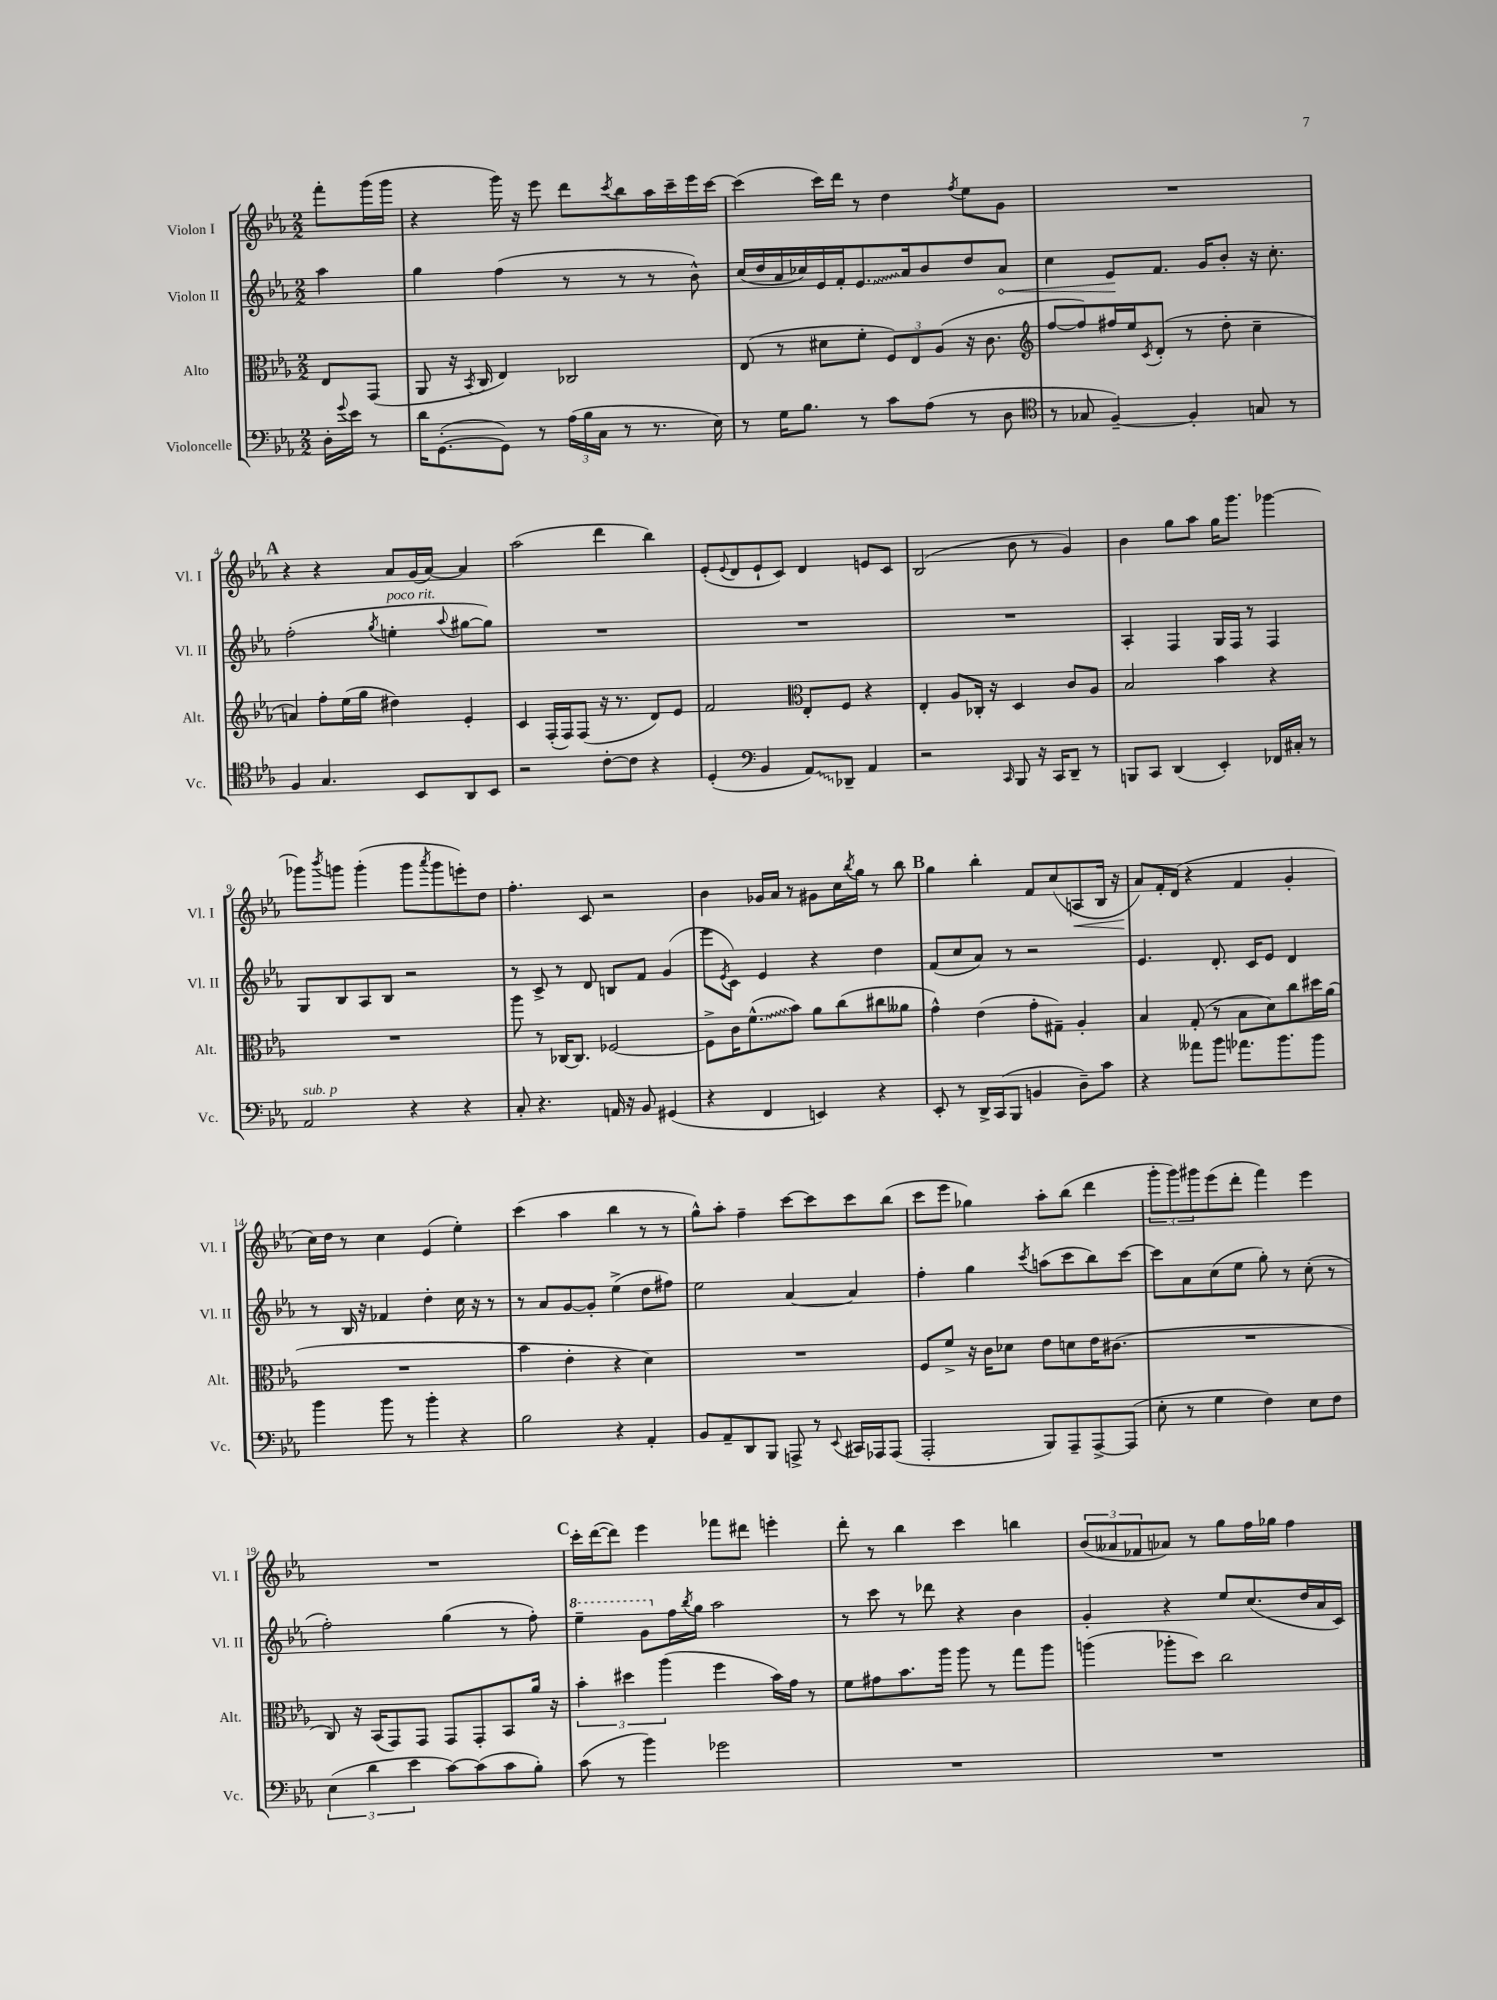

**kern	**kern	**kern	**kern
*staff4	*staff3	*staff2	*staff1
*clefF4	*clefC3	*clefG2	*clefG2
*k[b-e-a-]	*k[b-e-a-]	*k[b-e-a-]	*k[b-e-a-]
*M2/2	*M2/2	*M2/2	*M2/2
16D'	8E-	4aa-	8fff'
8qqg	.	.	.
16e-	.	.	.
8r	(8GG	.	(16ggg
.	.	.	16ggg
=	=	=	=
16d	8AA-	4gg	4r
([8.GG'	.	.	.
.	16r	.	.
.	8qBB-	.	.
.	16C	.	.
8GG])	4E-)	(4ff	16ggg)
.	.	.	16r
8r	.	.	8eee-
(24A-	2C-	8r	8ddd
24B-	.	.	.
24C	.	.	.
.	.	.	8qccc
8r	.	8r	8bb-
8.r	.	8r	16aa-
.	.	.	16ccc~
.	.	8b-^^)	16eee-
16E-)	.	.	[16ccc
=	=	=	=
8r	(8E-	(16cc	(4ccc]
.	.	16dd	.
16G	8r	16a-	.
8.B-	.	16cc-)	.
.	8d#	16e-	16ccc)
.	.	16f'	16ddd
8r	8f'	8.e-	8r
8c	12F)	.	4dd
.	.	16a-	.
.	12E-	.	.
(8A-	.	8b-	.
.	(12A-	.	.
.	.	.	8qff
8r	16r	8dd	8ee-
.	8.c	.	.
8D	.	8a-	8g
=	=	=	=
*clefC4	*clefG2	*	*
8r	[8ff	4cc	1r
8G-	8ff])	.	.
[4F~)	16ff#	8e-	.
.	16ee-	.	.
.	8qc	.	.
.	(8d'	8.f	.
4F']	8r	.	.
.	.	16g	.
.	8dd'	8b-'	.
8G	4cc~	16r	.
.	.	8.cc'	.
8r	.	.	.
=	=	=	=
4F	4a)	(2ff'	4r
4.G	8ff'	.	4r
.	(16ee-	.	.
.	16gg	.	.
.	.	8qgg	.
.	4dd#)	4ee'	8a-
8BB-	.	.	(16g
.	.	.	[16a-)
.	.	8qqaa-	.
8AA-	4e-'	[8gg#	4a-]
8BB-	.	8gg#])	.
=	=	=	=
2r	4c	1r	(2aa-
.	(16F'	.	.
.	16F)	.	.
.	(8F	.	.
[8c'	16r	.	4ddd
.	8.r	.	.
8c]	.	.	.
4r	8d)	.	4bb-)
.	8e-	.	.
=	=	=	=
(4D'	2f	1r	(8e-'
.	.	.	8qqe-
.	.	.	8d
*clefF4	*	*	*
4BB-	.	.	8e-`
.	.	.	8c)
*	*clefC3	*	*
8AA-)	8E-'	.	4d
8DD-~	8F	.	.
4AA-	4r	.	8e
.	.	.	8c
=	=	=	=
2r	4E-'	1r	(2B-
.	8A-	.	.
.	16C-'	.	.
.	16r	.	.
16qqCC	.	.	.
8BBB-	4D	.	8b-
16r	.	.	8r
16CC	.	.	.
8DD~	8c	.	4g)
8r	8A-	.	.
=	=	=	=
8BBB	2B-	4A-'	4b-
8CC	.	.	.
(4DD	.	4F	8gg
.	.	.	8aa-
4EE-')	4b-	16G	16gg
.	.	16F	8.ggg
.	.	8r	.
16FF-	4r	4F	[4ggg-
16C#'	.	.	.
8r	.	.	.
=	=	=	=
2AA-	1r	8G	8ggg-]
.	.	.	8qbbb-
.	.	8B-	8ggg
.	.	8A-	(4ggg'
.	.	8B-	.
4r	.	2r	8ggg
.	.	.	8qaaa-
.	.	.	8ggg
4r	.	.	8eee')
.	.	.	8dd
=	=	=	=
8C'	8aa-	8r	4.ff'
4.r	8r	8c^	.
.	[16C-	8r	.
.	8.C-]	.	.
.	.	8d	8c
16AA	[2F-	8B	2r
16r	.	.	.
8BB-	.	8f	.
(4GG#	.	(4g	.
=	=	=	=
4r	8F-^]	8eee-	4b-
.	.	8qe-	.
.	16c	8c)	.
.	(8.f^^	.	.
4FF	.	4e-	16g-
.	.	.	16a-
.	8b-)	.	8r
4EE)	8a-	4r	8g#
.	(8cc	.	16cc
.	.	.	8qbb-
.	.	.	16gg
4r	8cc#	4dd	8r
.	8a--	.	8bb-
=	=	=	=
8EE-'	4g^^)	(8f	4gg
8r	.	8cc	.
16DD^	(4e-	8a-)	4bb-'
(16CC	.	.	.
8BBB-	.	8r	.
4BB	8g'	2r	8f
.	8G#~)	.	(8cc
8D~)	4A-'	.	8A
8c	.	.	16B-
.	.	.	16r
=	=	=	=
4r	4B-	4.e-	8a-)
.	.	.	16f'
.	.	.	(16d
8a--	(8G'	.	4r
8b-	8r	8.d'	.
8.a-	8B-	.	4f
.	.	16c	.
.	8d)	8e-	.
8.b-	.	.	.
.	8cc	4d	4g'
8b-	16dd#	.	.
.	(16a-	.	.
=	=	=	=
4b-	1r	8r	16cc)
.	.	.	16dd
.	.	16B-	8r
.	.	16r	.
8b-	.	4f-	4cc
8r	.	.	.
4b-'	.	4dd'	(4e-
4r	.	16cc	4ee-')
.	.	16r	.
.	.	8r	.
=	=	=	=
2B-	4b-	8r	(4ccc
.	.	8a-	.
.	4e-'	[8g	4aa-
.	.	8g']	.
4r	4r	(4ee-^	4bb-
4AA-'	4d)	8dd	8r
.	.	8ff#)	8r
=	=	=	=
8BB-	1r	2ee-	8gg^^)
8AA-~	.	.	8aa-'
8DD	.	.	4ff~
8BBB-	.	.	.
8AAA^	.	[4a-	[8ccc
8r	.	.	8ccc]
8qqEE-	.	.	.
16CC#	.	4a-]	8ccc
16AAA-	.	.	.
(8AAA-	.	.	(8bb-
=	=	=	=
2AAA-'	8F	4ff'	8ccc
.	8f^	.	8eee-
.	16r	4gg	4gg-)
.	16c	.	.
.	8d-	.	.
.	.	8qccc	.
8BBB-)	8e-	(8aa	8aa-'
8AAA-~	8d	8ccc	(8bb-
[8AAA-^	16e-	8bb-)	4ddd
.	(8.c#	.	.
(8AAA-]	.	[8ccc	.
=	=	=	=
8E-'	1r	8ccc]	12ggg'
.	.	.	12ggg)
8r	.	8a-	.
.	.	.	12ggg#
4G	.	(8cc	(8eee-
.	.	8ee-	8ddd'
4F)	.	8gg')	4fff)
.	.	8r	.
8E-	.	(8cc'	4eee-
8F	.	8r	.
=	=	=	=
(6E-	8C)	2ff')	1r
.	16r	.	.
6d	.	.	.
.	(16BB-	.	.
.	8GG)	.	.
6e-	.	.	.
.	8GG	.	.
[8c)	8GG	(4gg	.
(8c]	8GG'	.	.
8c	8BB-	8r	.
8B-')	16a-	8ff')	.
.	16r	.	.
=	=	=	=
(8c	6b-'	4eee-~	16ccc'
.	.	.	([16ddd
8r	.	.	8ddd])
.	6dd#	.	.
4b-)	.	8gg	4eee-
.	(6aa-	.	.
.	.	16ff	.
.	.	8qbb-	.
.	.	16gg	.
2g-	4ff	2aa-	8fff-
.	.	.	8ddd#
.	16b-)	.	4eee'
.	16g	.	.
.	8r	.	.
=	=	=	=
1r	8f	8r	8ddd'
.	8g#	8ccc	8r
.	8.b-	8r	4bb-
.	.	8ddd-	.
.	16aa-	.	.
.	8aa-	4r	4ccc
.	8r	.	.
.	8gg	4b-	4bb
.	8aa-	.	.
=	=	=	=
1r	(4aa	4g'	(12b-
.	.	.	12a--
.	.	.	12f-
.	8aa-'	4r	8a-)
.	8dd)	.	8r
.	2cc	8ee-	8gg
.	.	(8.cc	16ff
.	.	.	16gg-
.	.	.	4ff
.	.	16dd	.
.	.	16a-	.
.	.	16c)	.
==	==	==	==
*-	*-	*-	*-
